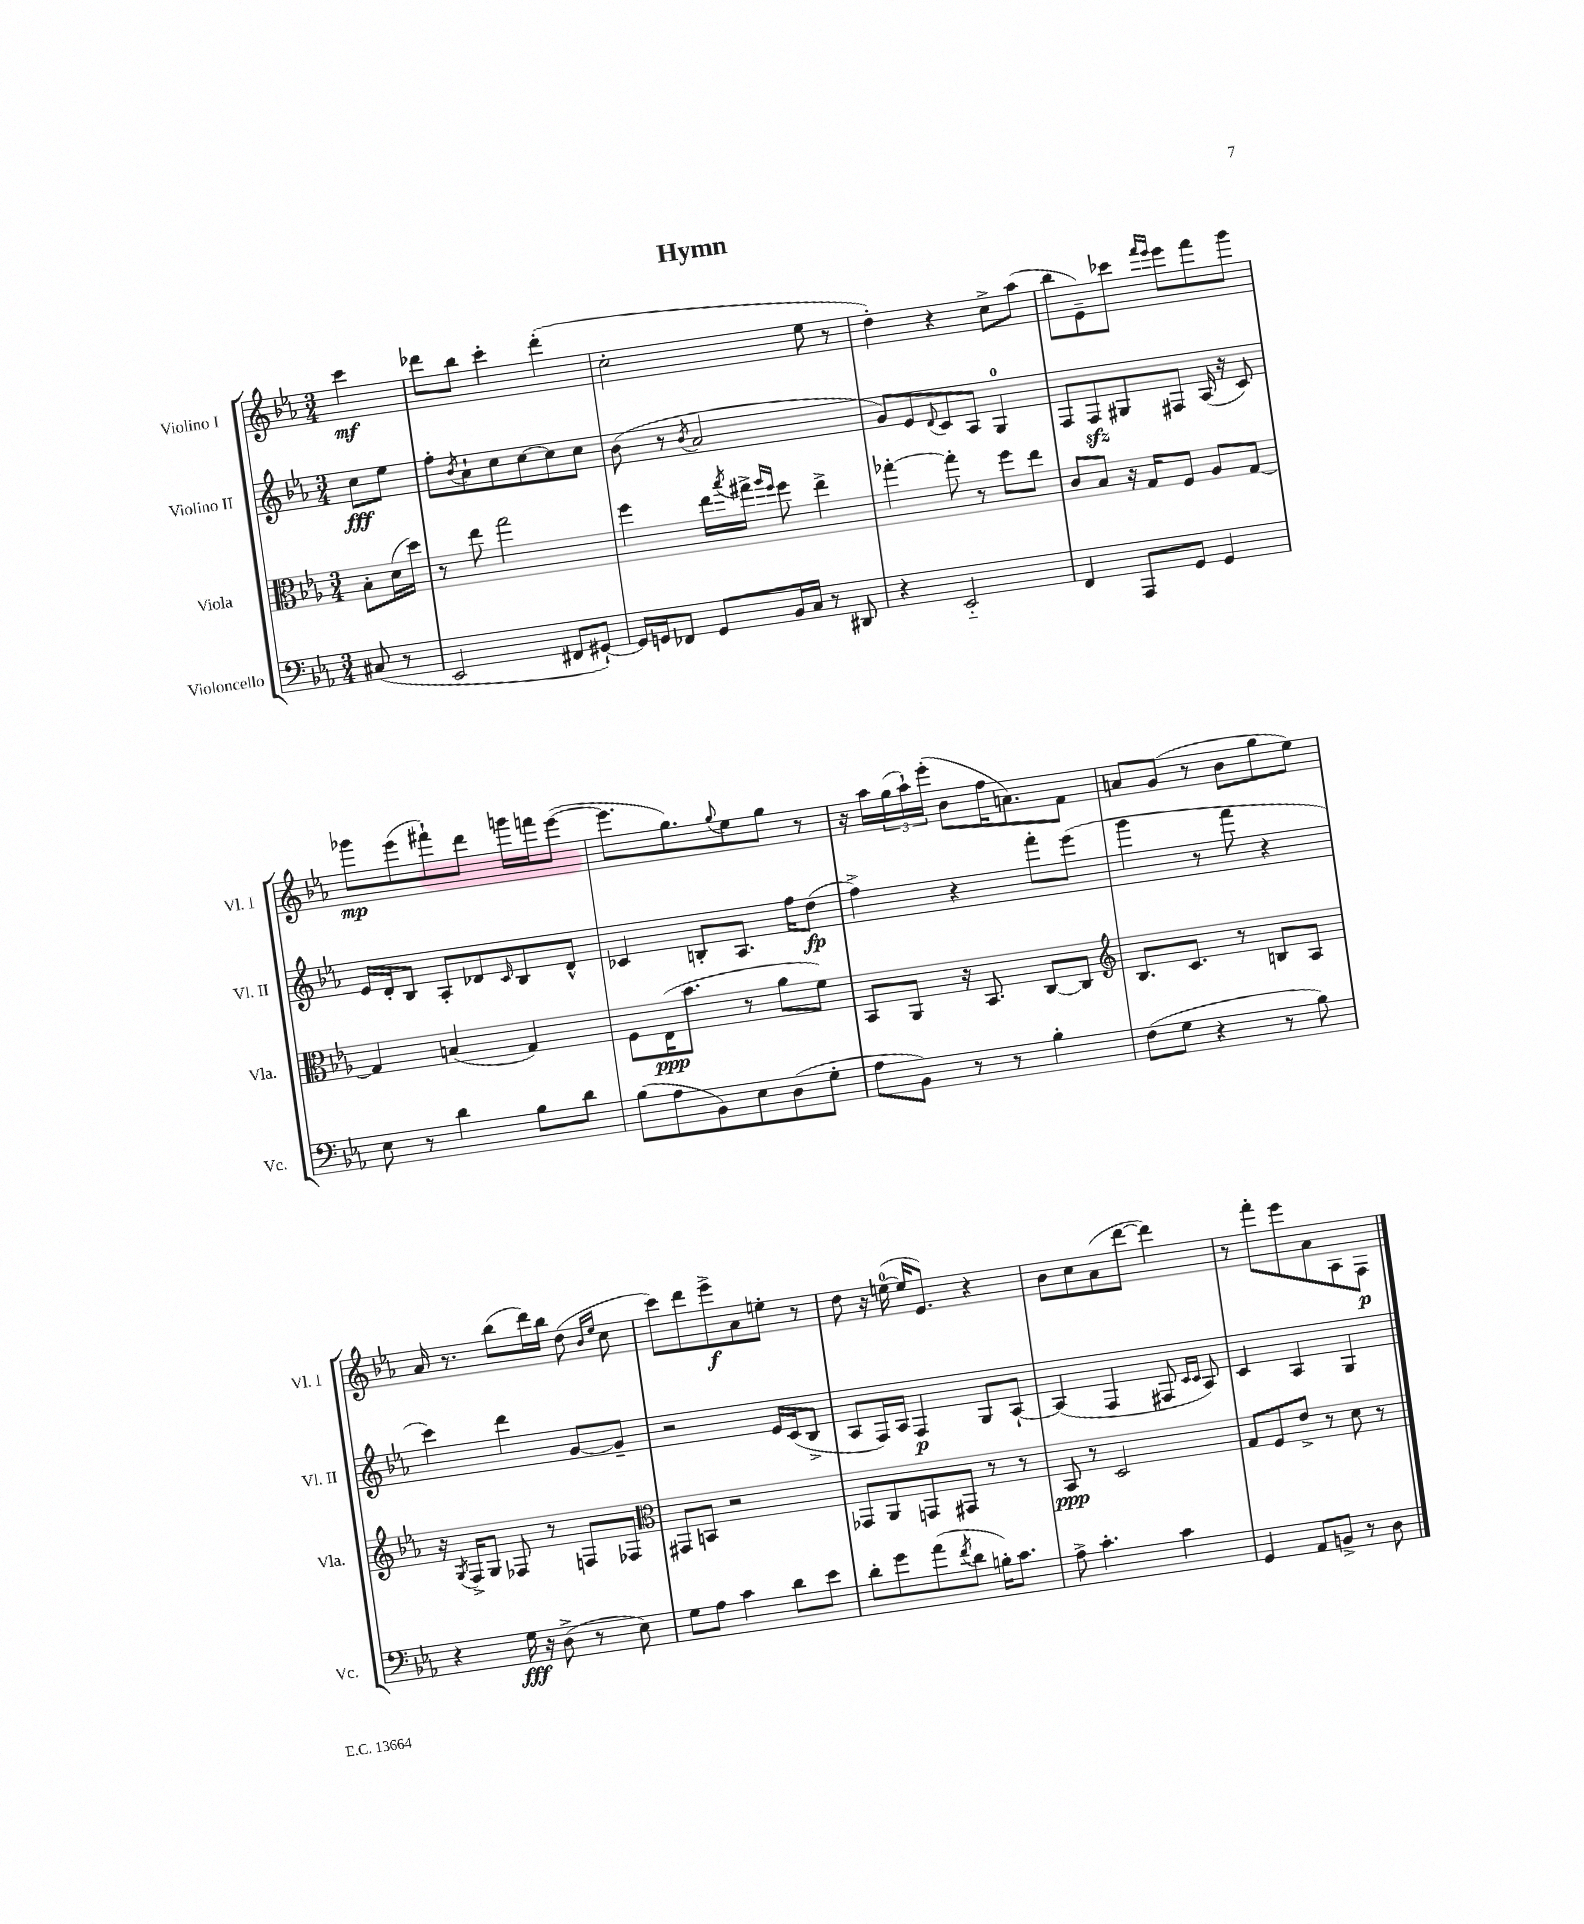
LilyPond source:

\header { title = "Hymn" }
<<
\new StaffGroup <<
\new Staff = "s0" \with { instrumentName = "Violino I" shortInstrumentName = "Vl. I" } {
    \clef treble \key ees \major \numericTimeSignature \time 3/4 \partial 4
    c'''4\mf |
    des'''8 bes''8 c'''4-. des'''4-.( |
    c''2-. ees''8 r8 |
    d''4-.) r4 c''8-> aes''8( |
    bes''8 ees'8--) ces'''8 \grace { f'''16 ees'''16 } ees'''8 f'''8 g'''8 |
    ges'''8\mp ees'''8( fis'''8-!) d'''8 g'''16 f'''16 ees'''8~( |
    ees'''8. g''8.) \appoggiatura { g''8 } ees''8 g''8 r8 |
    r16 aes''16 \tuplet 3/2 { g''16( aes''16-!) ees'''16-.( } bes'8 f''16 a'8.) f'8 |
    a'8 g'8( r8 bes'8 g''8 ees''8) |
    aes'16 r8. bes''8( d'''16) bes''16 d''8( \grace { bes'16 ees''16 } c''8 |
    c'''8) d'''8 ees'''8->\f aes'8 e''8-. r8 |
    d''8 r16 e''16-0~( e''16 ees'8.) r4 |
    bes'8 c''8 aes'8( d'''8~ d'''4) |
    r8 f'''8-. ees'''8 aes'8 aes8 f8\p \bar "|." |
}
\new Staff = "s1" \with { instrumentName = "Violino II" shortInstrumentName = "Vl. II" } {
    \clef treble \key ees \major \numericTimeSignature \time 3/4 \partial 4
    c''8\fff ees''8 |
    f''8-. \acciaccatura { bes'8 } aes'8-! c''8 c''8~ c''8 c''8 |
    bes'8( r8 \acciaccatura { bes'8 } aes'2 |
    g'8) ees'8 \appoggiatura { d'8 } c'8 aes8 g4-0 |
    f8 f8\sfz gis8 fis8 aes16( r16 c'8) |
    ees'16 d'16-. bes8 aes8-. des'8 \grace { c'16 } bes8 des'8-^ |
    ces'4 b8-. aes8. f''16 d''8\fp( |
    f''4->) r4 f'''8-. ees'''8( |
    g'''4 r8 f'''8 r4 |
    c'''4) d'''4 g'8~ g'8-- |
    r2 ees'16 c'16( bes8-> |
    aes8 f16) aes16 f4\p g8 aes8~-! |
    aes4( f4 fis8 \grace { c'16 c'16 } aes8) |
    c'4 aes4 g4 \bar "|." |
}
\new Staff = "s2" \with { instrumentName = "Viola" shortInstrumentName = "Vla." } {
    \clef alto \key ees \major \numericTimeSignature \time 3/4 \partial 4
    bes8-. d'16( d''16) |
    r8 ees''8 g''2 |
    f''4 ees''16 \acciaccatura { bes''8 } gis''16-> \grace { aes''16 f''16 } f''8 ees''4-> |
    ges''4~-. ges''8-. r8 f''8 ees''8 |
    c'8 bes8 r16 g16 f8 aes8 g8~ |
    g4 b4( g4) |
    f8 ees16\ppp( bes'8. r8 aes'8 f'8) |
    bes,8 aes,8 r16 bes,8. c8~ c8 |
    \clef treble bes8. c'8. r8 b8 aes8 |
    r16 \acciaccatura { g8 } f16-> g8 fes8 r8 f8 fes8 |
    \clef alto gis,8 b,8 r2 |
    ges,8 aes,8 g,8 gis,8 r8 r8 |
    bes,8\ppp r8 d2 |
    g8 f8 ees'8-> r8 d'8 r8 \bar "|." |
}
\new Staff = "s3" \with { instrumentName = "Violoncello" shortInstrumentName = "Vc." } {
    \clef bass \key ees \major \numericTimeSignature \time 3/4 \partial 4
    cis8( r8 |
    ees,2 fis,8 gis,8~-!) |
    gis,16 g,16 fes,8 g,8 bes,16 c16 r8 dis,8 |
    r4 ees,2-_ |
    f,4 aes,,8 g,8 g,4 |
    ees8 r8 d'4 bes8 d'8 |
    bes8( aes8 bes,8) ees8 d8( g8-. |
    aes8 bes,8) r8 r8 bes4-. |
    f8( g8 r4 r8 bes8) |
    r4 g16\fff r16 d8->( r8 ees8) |
    g8 aes8 c'4 d'8 ees'8 |
    d'8-. g'8 aes'8( \acciaccatura { f'8 } d'8 b16-.) c'8. |
    aes8-> c'4.-. c'4 |
    g,4 aes,8 b,8-> r8 d8 \bar "|." |
}
>>
>>
\layout { \context { \Score \remove "Bar_number_engraver" } }
